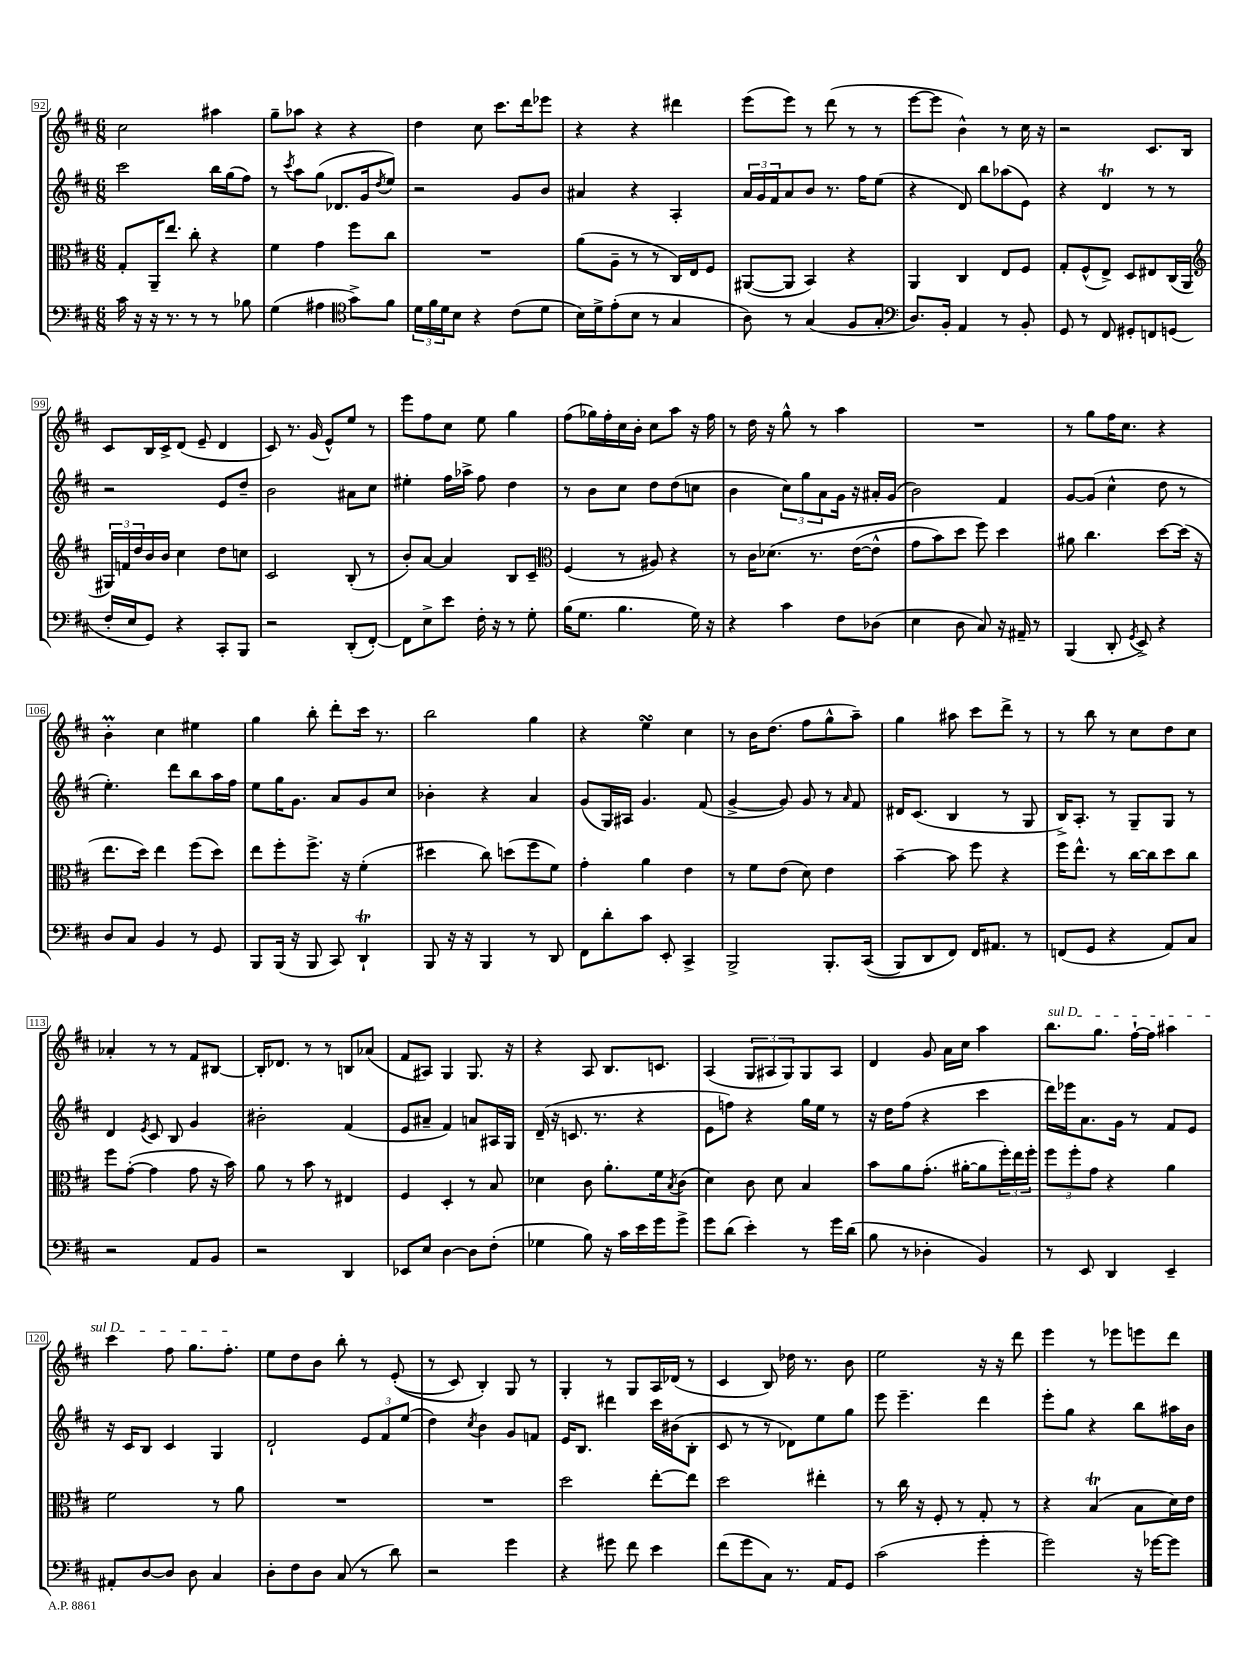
<<
\new StaffGroup <<
\new Staff = "s0" {
    \clef treble \key d \major \numericTimeSignature \time 6/8
    cis''2 ais''4 |
    g''8-- aes''8 r4 r4 |
    d''4 cis''8 cis'''8. d'''16 ees'''8 |
    r4 r4 dis'''4 |
    e'''8( e'''8) r8 d'''8( r8 r8 |
    e'''8~ e'''8 b'4-^) r8 cis''16 r16 |
    r2 cis'8. b16 |
    cis'8 b16 cis'16-> d'8( e'8-- d'4 |
    cis'8) r8. g'16( e'8-^) e''8 r8 |
    e'''8 fis''8 cis''8 e''8 g''4 |
    fis''8( ges''16) fis''16-. cis''16 b'16-. cis''8 a''8 r16 fis''16 |
    r8 d''16 r16 g''8-^ r8 a''4 |
    R2. |
    r8 g''8 fis''16 cis''8. r4 |
    b'4-.\prall cis''4 eis''4 |
    g''4 b''8-. d'''8-. cis'''16 r8. |
    b''2 g''4 |
    r4 e''4\turn cis''4 |
    r8 b'16 d''8.( fis''8 g''8-^ a''8--) |
    g''4 ais''8 cis'''8 d'''8-> r8 |
    r8 b''8 r8 cis''8 d''8 cis''8 |
    aes'4-. r8 r8 fis'8 bis8~ |
    bis16-. des'8. r8 r8 b8 aes'8( |
    fis'8 ais8) g4 g8. r16 |
    r4 a8 b8. c'8. |
    a4( \tuplet 3/2 { g8 ais8 g8) } g8 ais8 |
    d'4 g'8 a'16 cis''16 a''4 |
    \once \override TextSpanner.bound-details.left.text = \markup { \italic "sul D" } b''8.\startTextSpan g''8. fis''16~-! fis''16 ais''4 |
    cis'''4 fis''8 g''8. fis''8.-.\stopTextSpan |
    e''8 d''8 b'8 b''8-. r8 e'8-.(\( |
    r8 cis'8) b4-.\) g8 r8 |
    g4-. r8 g8 a16 des'16( r8 |
    cis'4 b8) des''16 r8. b'8 |
    e''2 r16 r16 d'''8 |
    e'''4 r8 ees'''8 e'''8 d'''8 \bar "|." |
}
\new Staff = "s1" {
    \clef treble \key d \major \numericTimeSignature \time 6/8
    cis'''2 b''16 g''16( fis''8) |
    r8 \acciaccatura { cis'''8 } a''8 g''8( des'8. g'16 \acciaccatura { d''8 } e''8) |
    r2 g'8 b'8 |
    ais'4 r4 a4-. |
    \tuplet 3/2 { a'16 g'16 fis'16 } a'8 b'8 r8. fis''16 e''8( |
    r4 d'8) b''8 aes''8( e'8) |
    r4 d'4\trill r8 r8 |
    r2 e'8 d''8-- |
    b'2 ais'8 cis''8 |
    eis''4-. fis''16 aes''16-> fis''8 d''4 |
    r8 b'8 cis''8 d''8 d''8( c''8 |
    b'4 \tuplet 3/2 { cis''8) g''8 a'8 } g'16 r16 ais'16-. g'16( |
    b'2) fis'4 |
    g'8~ g'8( cis''4-^ d''8 r8 |
    e''4.-.) d'''8 b''8 a''16 fis''16 |
    e''8 g''16 g'8. a'8 g'8 cis''8 |
    bes'4-. r4 a'4 |
    g'8( g16) ais16 g'4. fis'8( |
    g'4~-> g'8) g'8 r8 \grace { a'16 } fis'8 |
    dis'16 cis'8.( b4 r8 g8 |
    b16->) a8.-. r8 g8-- g8 r8 |
    d'4 \acciaccatura { e'8 } cis'8 b8 g'4 |
    bis'2-. fis'4( |
    e'8 ais'8-- fis'4) a'8 ais16 g16 |
    d'16--( r16 c'8. r8. r4 |
    e'8 f''8) r4 g''16 e''16 r8 |
    r16 d''16 fis''8( r4 cis'''4 |
    d'''16) ees'''16 a'8. g'16 r8 fis'8 e'8 |
    r16 cis'16 b8 cis'4 g4 |
    d'2-! \tuplet 3/2 { e'8 fis'8 e''8( } |
    d''4) \acciaccatura { cis''8 } b'4 g'8 f'8 |
    e'16 b8. dis'''4 cis'''16 bis'16( b8-. |
    cis'8 r8 r8 des'8) e''8 g''8 |
    e'''8 e'''4.-- d'''4 |
    e'''8-. g''8 r4 b''8 ais''16 b'16 \bar "|." |
}
\new Staff = "s2" {
    \clef alto \key d \major \numericTimeSignature \time 6/8
    g8-. a,16-- e''8. cis''8-. r4 |
    fis'4 g'4 fis''8 cis''8 |
    R2. |
    a'8( a8-- r8 r8 cis16) e16 fis8 |
    ais,8~( ais,8 b,4) r4 |
    a,4 cis4 e8 fis8 |
    g8-. fis8-^( e8->) d8 eis8 cis16( a,16 |
    \clef treble \tuplet 3/2 { gis16) f'16 d''16 } b'16 b'16 cis''4 d''8 c''8 |
    cis'2 b8-.( r8 |
    b'8-.) a'8~ a'4 b8 cis'8-- |
    \clef alto fis4( r8 ais8) r4 |
    r8 cis'16 des'8.\( r8. e'16~( e'8-^ |
    g'8 b'8) d''8 fis''8\) d''4 |
    ais'8 cis''4. d''8~ d''16( r16 |
    e''8. d''16) e''4 fis''8( d''8) |
    e''8 fis''8-. fis''8.-> r16 fis'4-.( |
    dis''4 cis''8) d''8( fis''8 fis'8) |
    g'4-. a'4 e'4 |
    r8 fis'8 e'8( d'8) e'4 |
    b'4~-- b'8 fis''8 r4 |
    fis''16 e''8.-^ r8 cis''16~ cis''16 d''8 cis''8 |
    fis''8 g'8~-.( g'4 g'8 r16 b'16) |
    a'8 r8 b'8 r8 eis4 |
    fis4 d4-. r8 b8 |
    des'4 cis'8 a'8.-. fis'16 \acciaccatura { b8 } cis'8( |
    d'4) cis'8 d'8 b4 |
    b'8 a'8 g'8.-.( ais'16~-. ais'8 \tuplet 3/2 { fis''16-.) e''16 fis''16-. } |
    \tuplet 3/2 { fis''8 fis''8-. g'8 } r4 a'4 |
    fis'2 r8 a'8 |
    R2. |
    R2. |
    d''2 e''8~-. e''8 |
    d''2 eis''4-. |
    r8 cis''16 r16 fis8-. r8 g8-. r8 |
    r4 b4\trill( b8 d'16) e'16 \bar "|." |
}
\new Staff = "s3" {
    \clef bass \key d \major \numericTimeSignature \time 6/8
    cis'16 r16 r16 r8. r8 r8 bes8 |
    g4( ais4 \clef tenor g'8->) fis'8 |
    \tuplet 3/2 { d'16 fis'16 d'16 } b8 r4 cis'8( d'8 |
    b16) d'16-> e'8-.( b8 r8 g4 |
    a8) r8 g4( fis8 g8-. |
    \clef bass d8.) b,16-. a,4 r8 b,8-. |
    g,8 r8 fis,8 gis,8-. f,8 g,8( |
    fis16-. e16 g,8) r4 cis,8-. b,,8 |
    r2 d,8-.( fis,8~-.) |
    fis,8 e8-> e'8 fis16-. r16 r8 g8-. |
    b16( g8. b4. g16) r16 |
    r4 cis'4 fis8 des8( |
    e4 d8 cis8) r16 ais,16-- r8 |
    b,,4( d,8-. \acciaccatura { g,8 } e,8->) r4 |
    d8 cis8 b,4 r8 g,8 |
    b,,8 b,,16( r16 b,,8 cis,8) d,4-!\trill |
    b,,8 r16 r16 b,,4 r8 d,8 |
    fis,8 d'8-. cis'8 e,8-. cis,4-> |
    b,,2-> b,,8.-. cis,16(\( |
    b,,8) d,8 fis,8\) fis,16 ais,8. r8 |
    f,8( g,8 r4 a,8) cis8 |
    r2 a,8 b,8 |
    r2 d,4 |
    ees,8 e8 d4~ d8 fis8-.( |
    ges4 b8) r16 cis'16 e'16 g'16 g'8-> |
    g'8 d'8( e'4-.) r8 g'16 d'16( |
    b8 r8 des4-. b,4) |
    r8 e,8 d,4 e,4-- |
    ais,8-. d8~ d8 d8 cis4 |
    d8-. fis8 d8 cis8( r8 d'8) |
    r2 g'4 |
    r4 gis'8 fis'8 e'4 |
    fis'8( g'8 cis8) r8. a,16 g,8 |
    cis'2( g'4-. |
    g'2) r16 ges'16~ ges'8 \bar "|." |
}
>>
>>
\layout { \context { \Score currentBarNumber = #92 \override BarNumber.stencil = #(make-stencil-boxer 0.1 0.3 ly:text-interface::print) } }
